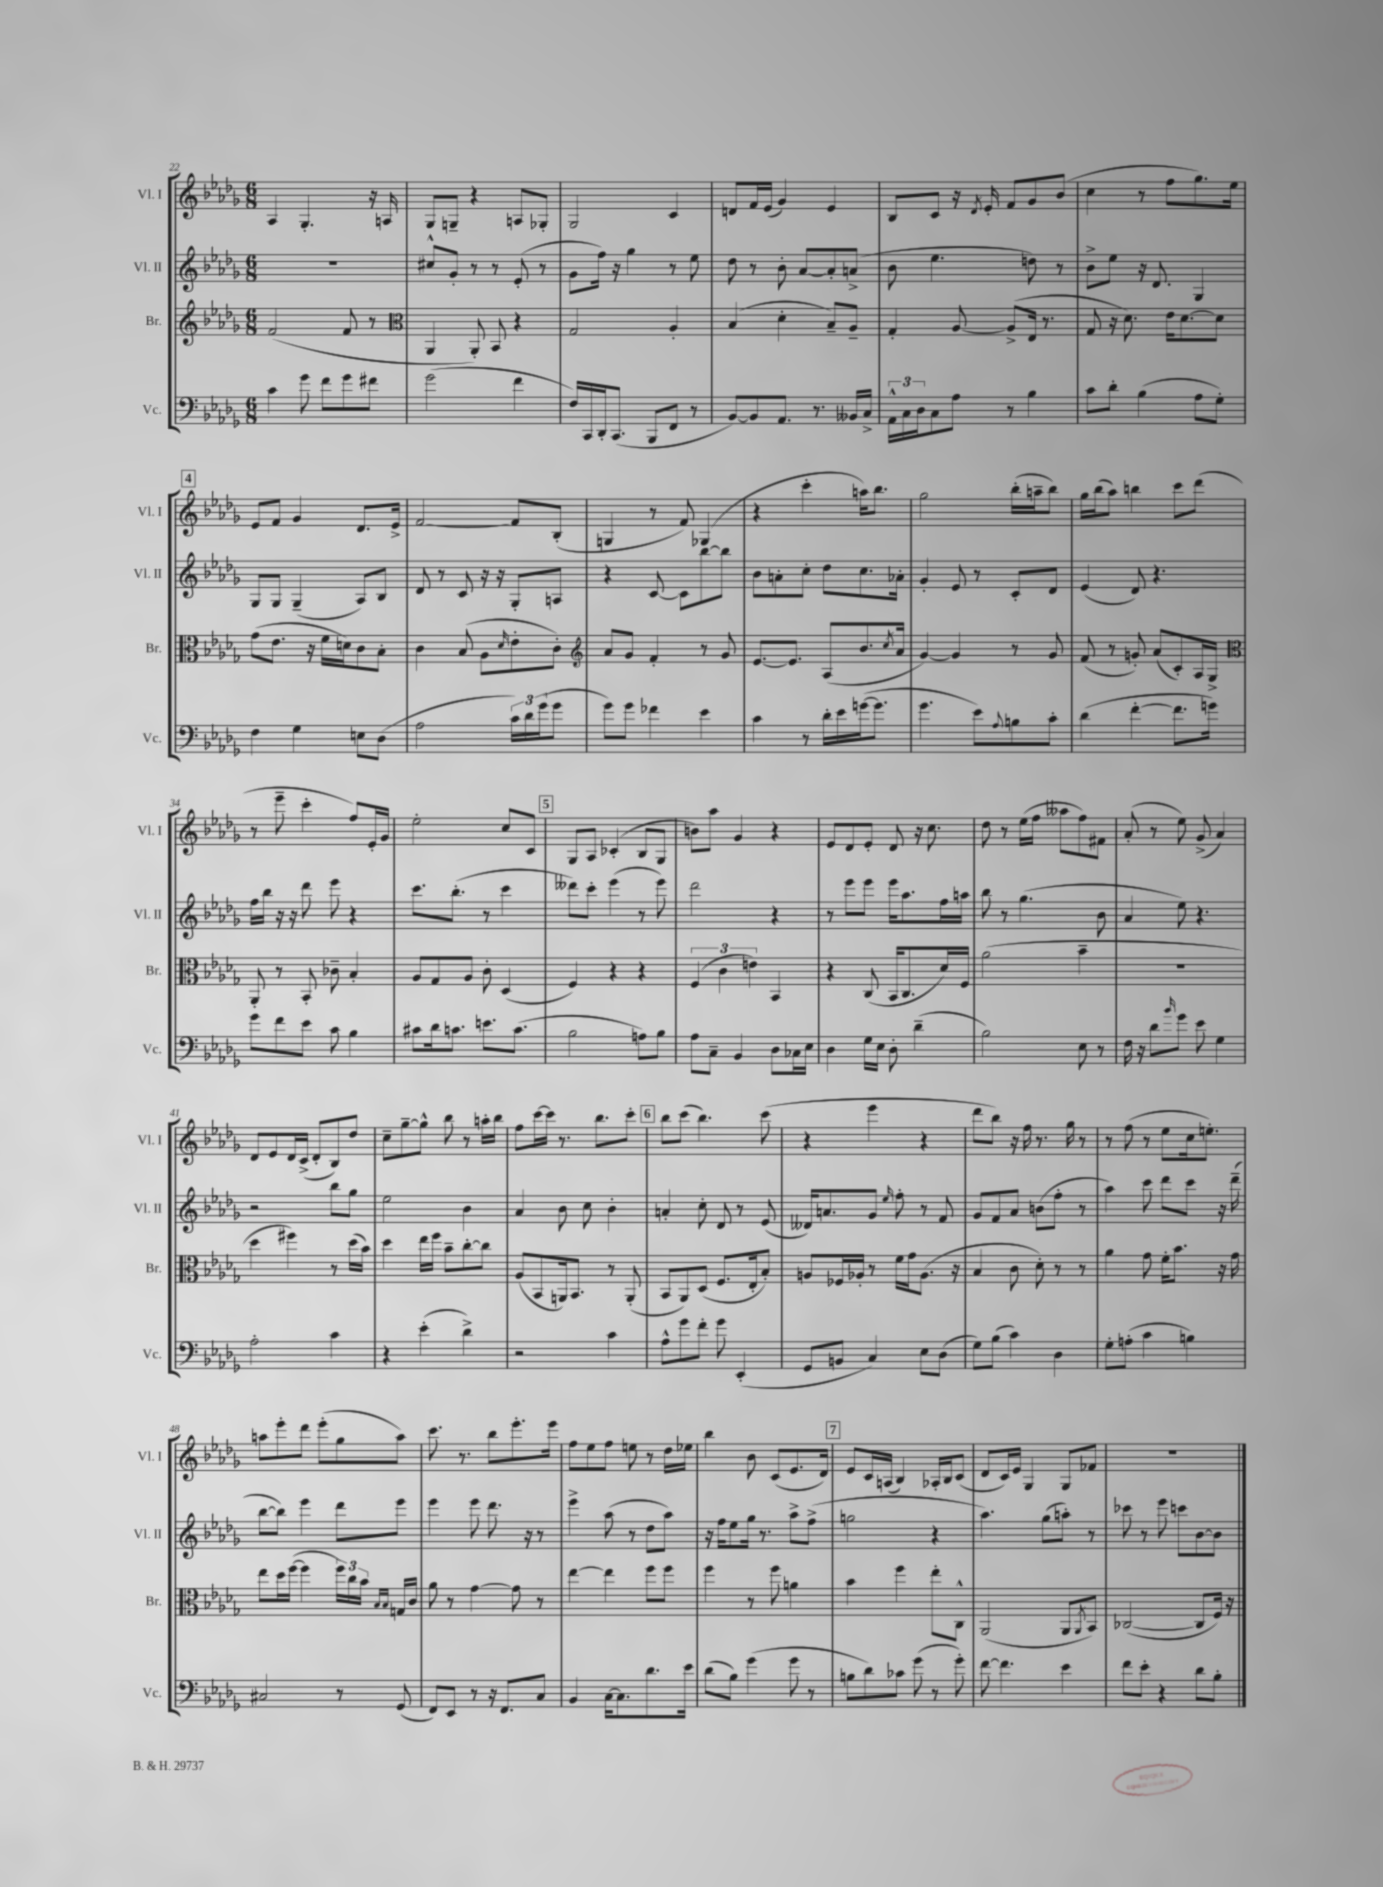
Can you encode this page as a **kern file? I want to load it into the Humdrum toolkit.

**kern	**kern	**kern	**kern
*part4	*part3	*part2	*part1
*staff4	*staff3	*staff2	*staff1
*I"Vc.	*I"Br.	*I"Vl. II	*I"Vl. I
*I'Vc.	*I'Br.	*I'Vl. II	*I'Vl. I
*clefF4	*clefG2	*clefG2	*clefG2
*k[b-e-a-d-g-]	*k[b-e-a-d-g-]	*k[b-e-a-d-g-]	*k[b-e-a-d-g-]
*M6/8	*M6/8	*M6/8	*M6/8
=22	=22	=22	=22
4c\	(2f/	2.r	4A-/
8g-\	.	.	4.G-'/
8f\L	.	.	.
8g-\	8f/	.	.
8f#X\J	8r	.	16r
.	.	.	16An/
=23	=23	=23	=23
*	*clefC3	*	*
(2g-\	4AA-/	8cc#X^^/L	8G-/L
.	.	8g-'/J	8Gn~/J
.	8AA-'/)	8r	4r
.	8BB-/	8r	.
4f\	4r	(8e-'/	8An/L
.	.	8r	8G-X'/J
=24	=24	=24	=24
16F/LL)	2G-/	8g-\L	2G-/
16CC/	.	.	.
16DD-'/J	.	16ff\Jk)	.
(8.CC/J	.	16r	.
.	.	4gg-\	.
8BBB-/L	.	.	.
8FF/J	4A-'/	8r	4c/
8r	.	8ee-\	.
=25	=25	=25	=25
[8BB-/L)	(4B-/	8dd-\	8dn/L
8BB-/]	.	8r	16f/L
.	.	.	(16e-/JJ
8.AA-/J	4d-'\	8b-'\	4g-/)
.	.	[8a-/L	.
8.r	.	.	.
.	8B-~/L)	8a-'/]	4e-/
16BB--X/LL	8A-~/J	(8an^/J	.
16C^/JJ	.	.	.
=26	=26	=26	=26
24AA-^^\LL	4G-'/	8b-\	8B-/L
24C\	.	.	.
24D-\J	.	.	.
8C\	.	4.ee-\	8c/J
8A-\J	[8A-/	.	16r
.	.	.	8qd-/
.	.	.	16e-'/
8r	(8A-^/L]	.	8f/L
4B-\	16E-/Jk	8ddn\)	8g-/
.	8.r	.	.
.	.	8r	(8b-/J
=27	=27	=27	=27
8c\L	8G-/	8b-^\L	4cc\
8d-'\J	16r	8ee-\J	.
.	8.d-\)	.	.
(4B-\	.	16r	8r
.	.	8.d-/	.
.	16e-\KL	.	8ff\L
.	[8.d-\	.	.
8A-\L	.	4G-/	8.gg-\)
8G-'\J)	8d-\J]	.	.
.	.	.	16ee-\Jk
!!LO:LB:g=z
!!LO:REH:place=s1:t=4
=28	=28	=28	=28
4F\	(8g-\L	8G-/L	8e-/L
.	8.e-\J	8G-/J	8f/J
4G-\	.	(4G-~/	4g-/
.	16r	.	.
.	16f\LL	.	.
.	16dn\J)	.	.
8En\L	8c\	8A-/L)	8.d-/L
(8D-\J	8B-'\J	8B-/J	.
.	.	.	16e-^/Jk
=29	=29	=29	=29
2A-\	4c\	8d-/	[2f/
.	.	8r	.
.	(8B-/	8c/	.
.	8A-\L	16r	.
.	.	16r	.
.	16qqd-/	.	.
24c\LL)	8e-'\	8G-'/L	8f/L]
24d-\	.	.	.
(24g-\J	.	.	.
8g-\J	8c'\J)	8An/J	(8B-'/J
=30	=30	=30	=30
*	*clefG2	*	*
8g-\L)	8a-/L	4r	4Gn/
8g-\J	8g-/J	.	.
4f-X\	4f'/	[8c/	8r
.	.	8c\L]	8f/)
4e-\	8r	[8bb-\	(4G-X/
.	8g-/	8bb-\J]	.
=31	=31	=31	=31
4c\	[8.e-/L	8b-\L	4r
.	.	8an'\	.
.	8.e-/J]	.	.
8r	.	8cc'\J	4ccc'\
16d-'\LL	(8A-/L	8dd-\L	.
16e-\	.	.	.
([16gn\J	8.b-/	8.cc\	16aan\KL)
8.g\J]	.	.	8.bb-\J
.	8qcc/	.	.
.	16a-/Jk	16a-X'\Jk	.
=32	=32	=32	=32
4.g-\	[4g-/)	4g-'/	2gg-\
.	4g-/]	8e-/	.
8e-\L)	.	8r	.
8qqA-/	.	.	.
8Bn\	8r	8c'/L	(16bb-'\LL
.	.	.	16aan~\J
8c'\J	8g-/	8d-/J	8bb-\J)
=33	=33	=33	=33
(4d-\	(8f/	(4e-/	16gg-\LL
.	.	.	(16bb-\J
.	8r	.	8aa-\J)
[4f'\	8gn'/)	8d-/)	4bbn\
.	(8a-/L	4.r	.
8.f\L]	8c'/)	.	8ccc\L
.	16A-/L	.	(8ddd-\J
16gn\Jk)	16G-^/JJ	.	.
!!LO:LB:g=z
=34	=34	=34	=34
*	*clefC3	*	*
8g-\L	8AA-'/	16ff\LL	8r
.	.	16bb-\JJ	.
8f\	8r	16r	8eee-~\
.	.	16r	.
8e-\J	8BB-'/	8ddd-\	4ccc'\
8c\	8c-X~\	8eee-\	.
4B-\	4B-'/	4r	8ff/L)
.	.	.	16e-'/L
.	.	.	16g-/JJ
=35	=35	=35	=35
8c#X\L	8A-/L	8.ccc\L	2ee-'\
16d-\k	8G-/	.	.
8.cn\J	.	(8.bb-'\J	.
.	8A-/J	.	.
8.en\L	8c'\	8r	.
.	(4D-/	4ccc\	8cc/L
(8.c\J	.	.	.
.	.	.	8c/J
!!LO:REH:place=s1:t=5
=36	=36	=36	=36
2B-\	4F/)	8ddd--X\L)	8G-/L
.	.	8ccc'\J	8A-/J
.	4r	(4eee-\	(4c-X'/
8An\L)	4r	8r	8B-/L
8B-\J	.	8eee-\)	8G-/J
=37	=37	=37	=37
8A-\L	(6F/	2ddd-\	8bn\L)
8C~\J	.	.	8aa-\J
.	6c\	.	.
4BB-/	.	.	4g-/
.	6en\)	.	.
8D-\L	4BB-/	4r	4r
16C-X\L	.	.	.
16E-\JJ	.	.	.
=38	=38	=38	=38
4D-\	4r	8r	8e-/L
.	.	8eee-\L	8d-/
16G-\LL	(8C/	8eee-\J	8e-'/J
16E-\JJ	.	.	.
8D-'\	16BB-/KL	16eee-\KL	8d-/
.	8.C/	8.aa-\	.
(4d-~\	.	.	16r
.	.	.	8.cc\
.	16d-/L)	16ff\L	.
.	16F/JJ	16aan\JJ	.
=39	=39	=39	=39
2B-\)	(2a-\	8bb-\	8dd-\
.	.	8r	8r
.	.	(4.gg-\	(16ee-\LL
.	.	.	16ff\JJ
.	.	.	8aa--X\L
8E-\	4b-~\	.	8ff\)
8r	.	8b-\	8f#X\J
=40	=40	=40	=40
16F\	2.r	4a-/	(8a-'/
16r	.	.	.
8d-\L	.	.	8r
16qqb-/	.	.	.
8g-\J	.	8ee-\)	8ee-\)
8e-\	.	4.r	(8g-^/
4G-\	.	.	4a-/)
!!LO:LB:g=z
=41	=41	=41	=41
2A-'\	4dd-\	2r	8d-/L
.	.	.	8e-/
.	4ff#X\)	.	16d-/L
.	.	.	(16c^/JJ
.	.	.	8d-'/L
4c\	8r	8bb-\L	8B-/)
.	(16dd-\LL	8gg-\J	8dd-/J
.	16b-\JJ)	.	.
=42	=42	=42	=42
4r	4dd-\	2ee-\	8cc~\L
.	.	.	[8gg-~\
(4e-'\	16ee-\LL	.	8gg-^^\J]
.	16ff\JJ	.	.
.	8b-~\L	.	8bb-\
4d-^\)	[8cc'\	4b-\	8r
.	8cc\J]	.	16aan'\LL
.	.	.	16bb-\JJ
=43	=43	=43	=43
2r	(8A-/L	4a-/	8ff\L
.	8BB-/	.	[16ccc\L
.	.	.	16ccc\JJ]
.	16AAn/k)	8b-\	8.r
.	8.BB-/J	.	.
.	.	8cc\	.
.	.	.	8.bb-\L
4c\	8r	4b-'\	.
.	(8AA'/	.	8ccc'\J
!!LO:REH:place=s1:t=6
=44	=44	=44	=44
8A-^^\L	8BB-/L	4an'/	8bb-\L
8g-\	8AA-/)	.	(8ccc\J
8f'\J	(8D-/J	8cc'\	4.bb-\)
8g-\	8.F/L	8d-/	.
(4EE-'/	.	8r	.
.	16E-'/k	.	.
.	8B-'/J)	(8e-/	(8ccc\
=45	=45	=45	=45
8GG-/L	8An/L	16d--X/KL)	4r
.	.	8.an/	.
8BBn/J	16F-X/L	.	.
.	16A-X'/JJ	.	.
4C/)	8r	8g-/J	4eee-\
.	.	16qqee-/	.
.	16f\LL	8ff'\	.
.	16g-\J	.	.
8E-\L	(8.A-\J	8r	4r
(8D-\J	.	8f/	.
.	16r	.	.
=46	=46	=46	=46
8G-\L)	4B-/	8g-/L	8ddd-\L
(8B-\J	.	8f/	8bb-\J)
4c\)	8c\	8a-/J	16r
.	.	.	16ff\
.	8d-'\)	(8bn\L	8.r
4D-\	8r	8ff'\J	.
.	.	.	16gg-\
.	8r	8r	8r
=47	=47	=47	=47
8G-'\L	4a-\	4aa-\)	8r
(8An'\J	.	.	(8ff\
4c\	8g-\	8ccc\	8r
.	16f'\KL	8ddd-\L	8ee-\L
.	8.b-\J	.	.
4Bn\)	.	8ccc\J	16cc\k
.	.	.	8.een'\J)
.	16r	16r	.
.	16g-\	(16ddd-~\	.
!!LO:LB:g=z
=48	=48	=48	=48
2C#X/	8ee-\L	[8bb-\L	8aan\L
.	16dd-\L	8bb-\J])	8eee-'\
.	([16ff\JJ	.	.
.	4ff\]	4eee-\	8ddd-\J
.	.	.	(8eee-'\L
8r	24ff\LL)	8ddd-\L	8gg-\
.	24cc\	.	.
.	24b-\JJ	.	.
.	16qqB-/LL	.	.
.	16qqB-/JJ	.	.
(8GG-/	16Gn/LL	8eee-\J	8aa\J)
.	16c/JJ	.	.
=49	=49	=49	=49
8FF/L)	8a-\	4eee-\	8.ccc\
8EE-/J	8r	.	.
.	.	.	8.r
8r	[4g-\	8eee-\	.
16r	.	8.ddd-\	8bb-\L
8.FF/L	.	.	.
.	8g-\]	.	8.eee-'\
.	.	16r	.
8C/J	8r	8r	.
.	.	.	16eee-\Jk
=50	=50	=50	=50
4BB-/	[4ee-\	4eee-^\	8ff\L
.	.	.	8ee-\
[16C\KL	4ee-\]	(8aa-\	8ff\J
8.C\]	.	.	.
.	.	8r	8een\
8.d-\	8ff\L	8dd-\L	8r
.	8ff\J	8aa-\J)	16dd-\LL
16e-\Jk	.	.	16ee-X\JJ
=51	=51	=51	=51
(8d-\L	4ff\	16r	4bb-\
.	.	16ff\KL	.
8B-\J)	.	8ee-\	.
(4g-\	8r	16gg-\Jk	8b-\
.	.	8.r	.
.	8ff\	.	(8c/L
8g-\	4an\	8aa-^\L	8.e-/
8r	.	(8ff^\J	.
.	.	.	16d-/Jk)
!!LO:REH:place=s1:t=7
=52	=52	=52	=52
8Bn\L	4b-\	2ggn\	8e-/L
8d-\)	.	.	16c/L
.	.	.	(16An/JJ
8c-X\J	4ff\	.	4B-/)
(8g-\	.	.	.
8r	8ee-'\L	4r	16A-X'/LL
.	.	.	16B-/J
8g-'\)	8C^^\J	.	(8c/J
=53	=53	=53	=53
[8f\	(2AA-/	4.aa-\)	8d-/L
4.f\]	.	.	16c/L)
.	.	.	16e-/JJ
.	.	.	4G-/
.	.	(8gg-\L	.
4e-\	8AA-/L	8aan'\J)	8G-/L
.	8qAA-/	.	.
.	8BB-/J)	8r	8f-X/J
=54	=54	=54	=54
8f\L	([2C-X/	8ccc-X\	2.r
8e-'\J	.	8r	.
4r	.	8eee-\	.
.	.	8cccn\L	.
8d-\L	8C-/L]	[8b-\	.
8B-'\J	16F/Jk)	8b-\J]	.
.	16r	.	.
==	==	==	==
*-	*-	*-	*-
